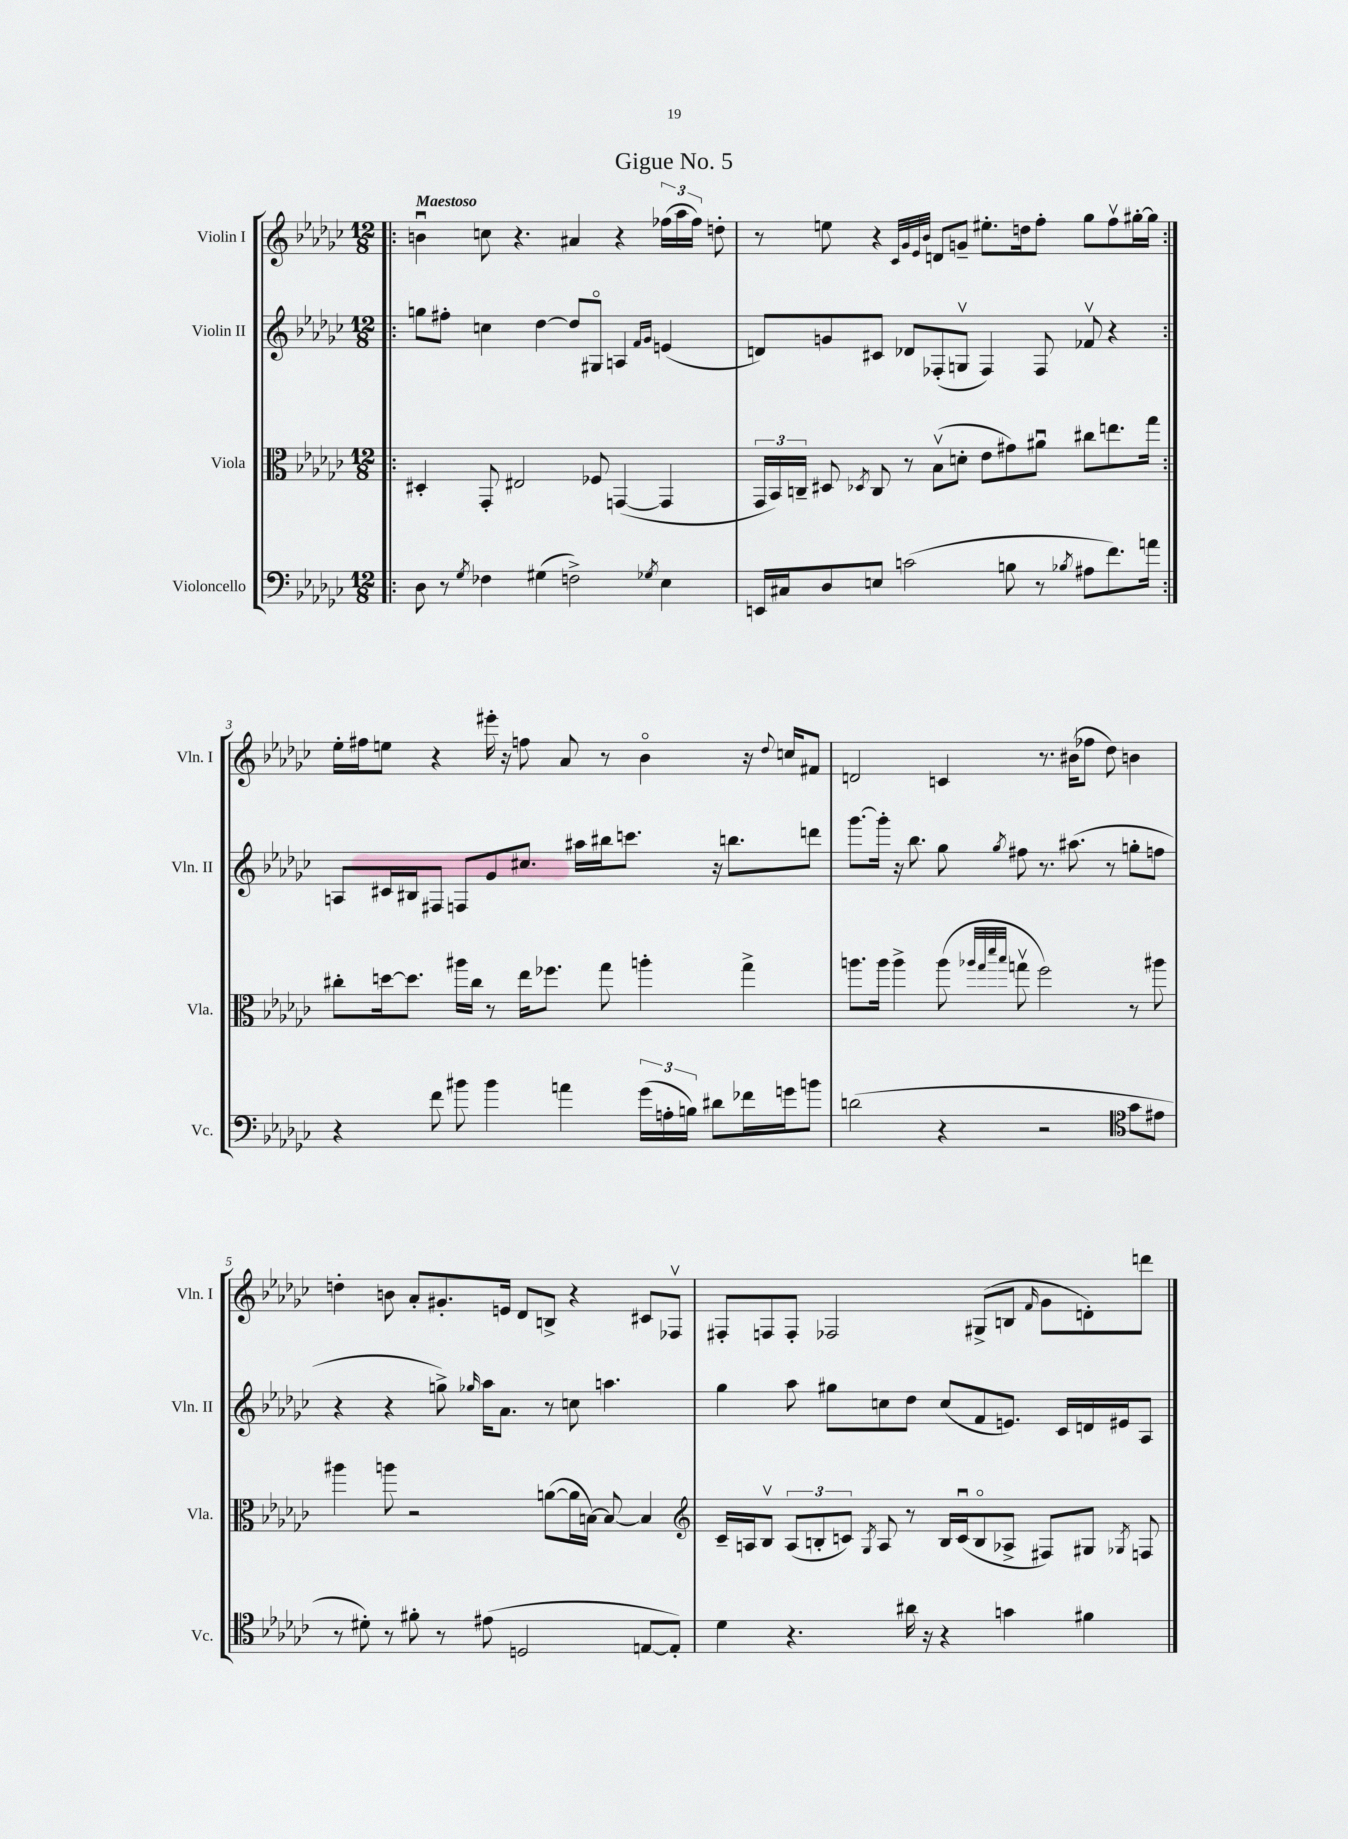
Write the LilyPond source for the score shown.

\header { title = "Gigue No. 5" }
<<
\new StaffGroup <<
\new Staff = "s0" \with { instrumentName = "Violin I" shortInstrumentName = "Vln. I" } {
    \clef treble \key ges \major \numericTimeSignature \time 12/8 \tempo "Maestoso"
    \autoBeamOff \repeat volta 2 { \bar ".|:" b'4\downbow c''8 r4. ais'4 r4 \tuplet 3/2 { fes''16[( aes''16 fes''16]) } d''8-. |
    r8 e''8 r4 \grace { ces'32[ ges'32 ees'32 bes'32] } d'8[ g'8]-- eis''8.[-. d''16 f''8]-. ges''8[ f''8\upbow gis''16~-. gis''16] | }
    ees''16[-. fis''16 e''8] r4 eis'''16-. r16 f''8 aes'8 r8 bes'4\flageolet r16 \appoggiatura { des''8 } c''16[ fis'8] |
    d'2 c'4 r8. bis'16[( fes''8] des''8) b'4 |
    d''4-. b'8 aes'8[-. gis'8.-. e'16] des'8[ b8]-> r4 cis'8[ fes8]\upbow |
    fis8[-. f8 f8]-. fes2 gis8[->( b8] \grace { f'16 } ges'8[ d'8-.) d'''8] \bar "|." |
}
\new Staff = "s1" \with { instrumentName = "Violin II" shortInstrumentName = "Vln. II" } {
    \clef treble \key ges \major \numericTimeSignature \time 12/8
    \autoBeamOff \repeat volta 2 { \bar ".|:" g''8[ fis''8]-. c''4 des''4~ des''8[ gis8]\flageolet a4 \grace { f'16[ ges'16] } e'4( |
    d'8[) g'8 cis'8] des'8[ fes8-.( g8]\upbow fes4) fes8 fes'8\upbow r4 | }
    a8[ cis'16 bis16 fis8] f8[ ges'8 cis''8.] ais''16[ bis''16 c'''8.] r16 b''8.[ d'''8] |
    ges'''8.[~ ges'''16]-. r16 bes''8. ges''8 \acciaccatura { ges''8 } fis''8 r8. ais''8.( r8 g''8[-. f''8] |
    r4 r4 g''8->) \grace { ges''16 } aes''16[ aes'8.] r8 c''8 a''4. |
    ges''4 aes''8 gis''8[ c''8 des''8] c''8[( f'8 e'8.]) ces'16[ d'16 eis'16 aes8] \bar "|." |
}
\new Staff = "s2" \with { instrumentName = "Viola" shortInstrumentName = "Vla." } {
    \clef alto \key ges \major \numericTimeSignature \time 12/8
    \autoBeamOff \repeat volta 2 { \bar ".|:" dis4-. ges,8-. eis2 fes8 g,4~( g,4 |
    \tuplet 3/2 { ges,16[ bes,16) c16]-- } dis8 \acciaccatura { des8 } c8 r8 bes8[\upbow( d'8]-. ees'8[ gis'8) ais'8]\downbow cis''8[ e''8. ges''16] | }
    cis''8[-. d''16~ d''8.] ais''16[ cis''16] r8 ees''16[ fes''8.] ges''8 a''4-. ges''4-> |
    a''8.[ a''16] a''4-> a''8( \grace { aes''32[ ges''32 des'''32 bes''32] } g''8\upbow f''2) r8 ais''8 |
    ais''4 a''8 r2 a'8[~( a'16 b16]~) b8~ b4 |
    \clef treble ces'16[-- a16 bes8]\upbow \tuplet 3/2 { a8[( b8-. c'8]) } \acciaccatura { ges8 } a8 r8 b16[ c'16\downbow( b8\flageolet aes8]-> fis8[) gis8] \acciaccatura { ges8 } f8 \bar "|." |
}
\new Staff = "s3" \with { instrumentName = "Violoncello" shortInstrumentName = "Vc." } {
    \clef bass \key ges \major \numericTimeSignature \time 12/8
    \autoBeamOff \repeat volta 2 { \bar ".|:" des8 r8 \acciaccatura { ges8 } fes4 gis4( f2->) \acciaccatura { ges8 } ees4 |
    e,16[ cis16 des8 e8] c'2( b8 r8 \acciaccatura { bes8 } ais8[ f'8.) a'16] | }
    r4 f'8 bis'8 bis'4 a'4 \tuplet 3/2 { ges'16[( a16-. b16]) } dis'8[ fes'16 g'16 b'8] |
    d'2( r4 r2 \clef tenor ges'8[ eis'8] |
    r8 dis'8-.) r8 fis'8-. r8 eis'8( d2 e8[~ e8]-.) |
    des'4 r4. ais'16 r16 r4 g'4 fis'4 \bar "|." |
}
>>
>>
